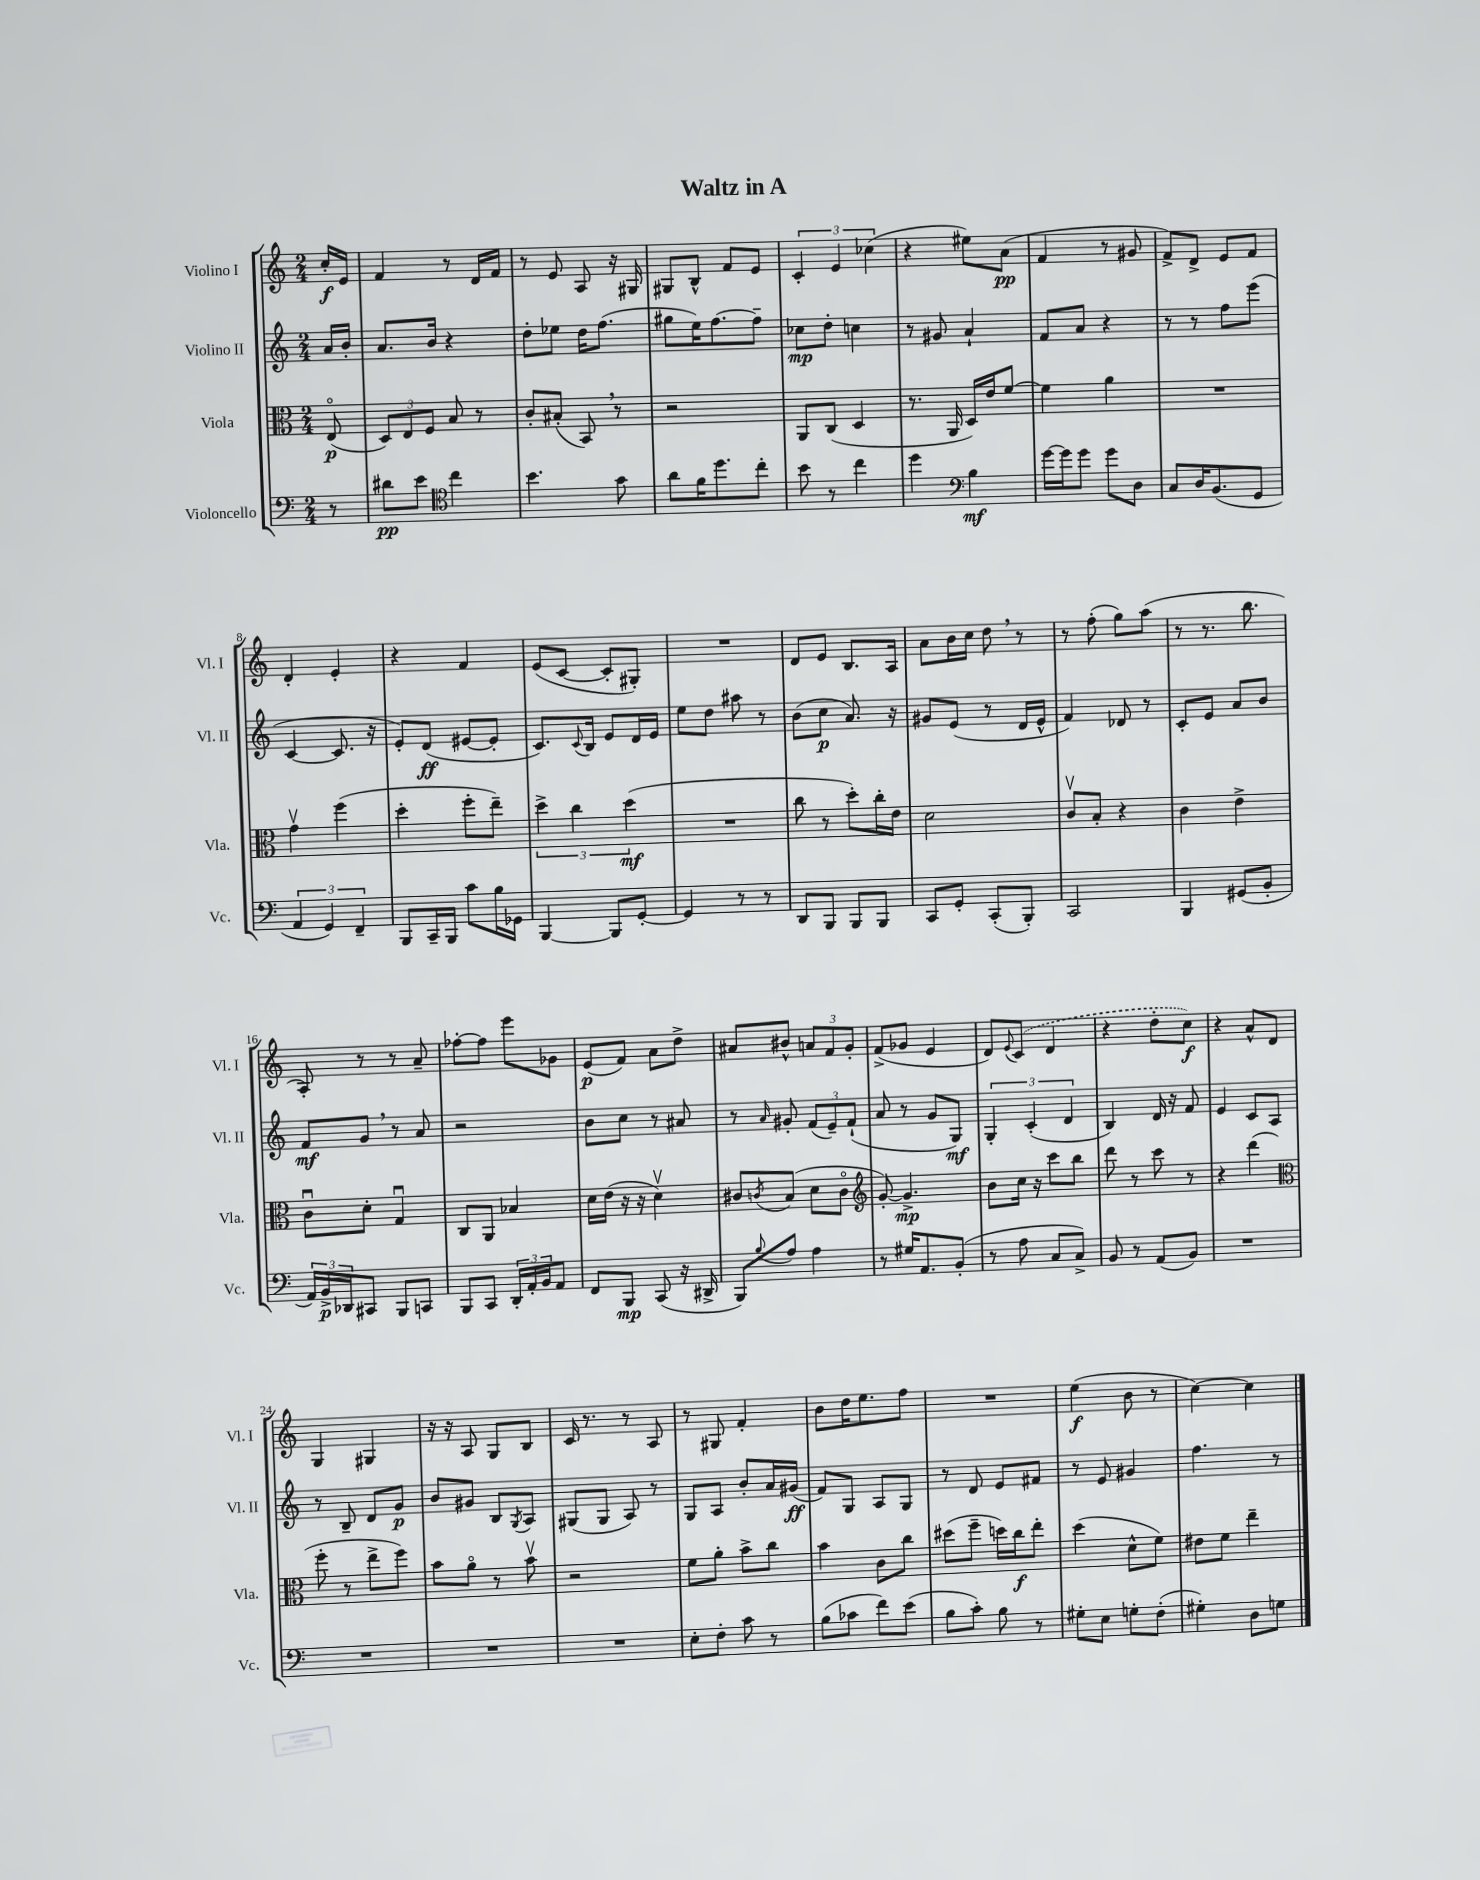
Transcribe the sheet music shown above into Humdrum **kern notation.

**kern	**kern	**kern	**kern
*staff4	*staff3	*staff2	*staff1
*clefF4	*clefC3	*clefG2	*clefG2
*k[]	*k[]	*k[]	*k[]
*M2/4	*M2/4	*M2/4	*M2/4
8r	(8Eo	16a	16cc'
.	.	16b'	16e
=	=	=	=
8d#	12D)	8.a	4f
.	12E	.	.
8e	.	.	.
.	12F	.	.
.	.	16b	.
*clefC4	*	*	*
4cc	8B	4r	8r
.	8r	.	16d
.	.	.	16f
=	=	=	=
4.b	8c'	8dd'	8r
.	(8B#'	8ee-	8e
.	8BB)	16dd	8A
.	.	(8.ff	.
8g	8r	.	16r
.	.	.	16G#
=	=	=	=
8a	2r	8gg#	8G#
16f	.	16ee)	8B^^
8.dd	.	[8.ff	.
.	.	.	8f
8cc'	.	8ff~]	8e
=	=	=	=
8b	8AA	8cc-	6c'
8r	(8C	8dd'	.
.	.	.	6e
4cc	4D	4cc	.
.	.	.	(6cc-
=	=	=	=
4dd	8.r	8r	4r
.	.	8g#	.
.	16AA	.	.
*clefF4	*	*	*
4B	16D)	4a`	8ee#)
.	16e	.	.
.	[8f	.	(8a
=	=	=	=
[16g	4f]	8f	4f
16g]	.	.	.
8g	.	8a	.
8g	4a	4r	8r
8D	.	.	8g#
=	=	=	=
8C	2r	8r	8f^)
16D	.	8r	8d^
(8.BB	.	.	.
.	.	8ff	8e
8GG	.	(8eee	8f
=	=	=	=
6AA	4gv	[4c	4d'
6GG)	.	.	.
.	(4ff	8.c]	4e'
6FF~	.	.	.
.	.	16r	.
=	=	=	=
8BBB	4dd'	8e')	4r
16CC~	.	(8d	.
16BBB	.	.	.
8c	8ff'	[8e#	4f
16B	8ee~)	8e#']	.
16GG-	.	.	.
=	=	=	=
[4BBB	6dd^	8.c)	(8e
.	.	.	[8c
.	6cc	.	.
.	.	8qqc	.
.	.	16B	.
8BBB]	.	8e	8c']
.	(6dd	.	.
[8GG'	.	16d	8G#')
.	.	16e	.
=	=	=	=
4GG]	2r	8ee	2r
.	.	8dd	.
8r	.	8aa#	.
8r	.	8r	.
=	=	=	=
8DD	8cc	(8b	8d
8BBB	8r	8cc	8e
8BBB	8dd')	8.a)	8.B
8BBB	16cc'	.	.
.	16e	16r	16A
=	=	=	=
8CC	2d	8g#	8a
8GG'	.	(8e	16b
.	.	.	16cc
(8CC'	.	8r	8dd
8BBB')	.	16d	8r
.	.	16e^^	.
=	=	=	=
2CC	8cv	4f)	8r
.	8B'	.	(8ff'
.	4r	8d-	8gg)
.	.	8r	(8aa
=	=	=	=
4BBB	4c	8c'	8r
.	.	8e	8.r
(8GG#	4e^	8a	.
.	.	.	8.bb
8BB'	.	8b	.
=	=	=	=
24AA)	8cu	8f	8A')
24BB^	.	.	.
24DD-	.	.	.
8CC#	8d'	8g	8r
8BBB	4Gu	8r	8r
8CC	.	8a	8a~
=	=	=	=
8BBB	8C	2r	[8ff-'
8CC	8AA	.	8ff-]
24DD'	4B-	.	8eee
24AA'	.	.	.
24BB	.	.	.
8AA	.	.	8g-
=	=	=	=
8FF	16d	8b	(8e
.	(16e	.	.
8BBB	16r	8cc	8f)
.	16r	.	.
(8CC	4dv)	8r	8a
16r	.	8a#	8dd^
16DD#^	.	.	.
=	=	=	=
8BBB)	8c#	8r	8a#
8qqB	8qc	16qqa	.
8A	(8B	8g#'	8b#^^
4A	8d	(12f	12a
.	.	12e~)	12f
.	8co	.	.
.	.	(12f`	12g'
=	=	=	=
*	*clefG2	*	*
8r	[8g')	8a	(8f^
16G#	4.g^]	8r	8g-
8.AA	.	.	.
.	.	8g	4e
(8BB'	.	8G)	.
=	=	=	=
8r	8b	6G'	8d)
.	.	.	8qqe
8A	16cc	.	(8c
.	.	(6c'	.
.	16r	.	.
8C	8ccc	.	4d
.	.	6d	.
8C^)	8bb	.	.
=	=	=	=
8BB	8ddd	4B)	4r
8r	8r	.	.
(8AA	8ccc	16d	8dd'
.	.	16r	.
8BB)	8r	8f	8cc)
=	=	=	=
2r	4r	4e	4r
.	(4ddd	8c	8a^^
.	.	8A	8d
=	=	=	=
*	*clefC3	*	*
2r	8ff'	8r	4G
.	8r	8B~	.
.	8ee^	8d	4G#
.	8ff)	8g	.
=	=	=	=
2r	8b	8b	16r
.	.	.	16r
.	8ao	8g#	8A
.	8r	8B	8G
.	.	8qG	.
.	8bv	8A	8B
=	=	=	=
2r	2r	(8G#	16c
.	.	.	8.r
.	.	8G#	.
.	.	8A)	8r
.	.	8r	8A
=	=	=	=
8E'	8f	8G	8r
8F'	8a'	8A	8G#
8c	8b^	8b'	4f'
8r	8cc	16a	.
.	.	(16g#	.
=	=	=	=
(8B	4b	8f)	8b
8c-	.	8G	16dd
.	.	.	8.ee
8f)	8c	8A	.
(8e	8cc	8G	8ff
=	=	=	=
8B	(8dd#	8r	2r
8c')	8ff~	8d	.
8B	16dd)	8e	.
.	16cc	.	.
8r	8ee'	8f#	.
=	=	=	=
8G#'	(4dd	8r	(4ee
8E	.	8e	.
8G'	8d^^	4g#	8b
(8F'	8f)	.	8r
=	=	=	=
4G#')	8e#	4.ff	[4cc)
.	8f	.	.
8D	4ee~	.	4cc]
8G	.	8r	.
==	==	==	==
*-	*-	*-	*-
